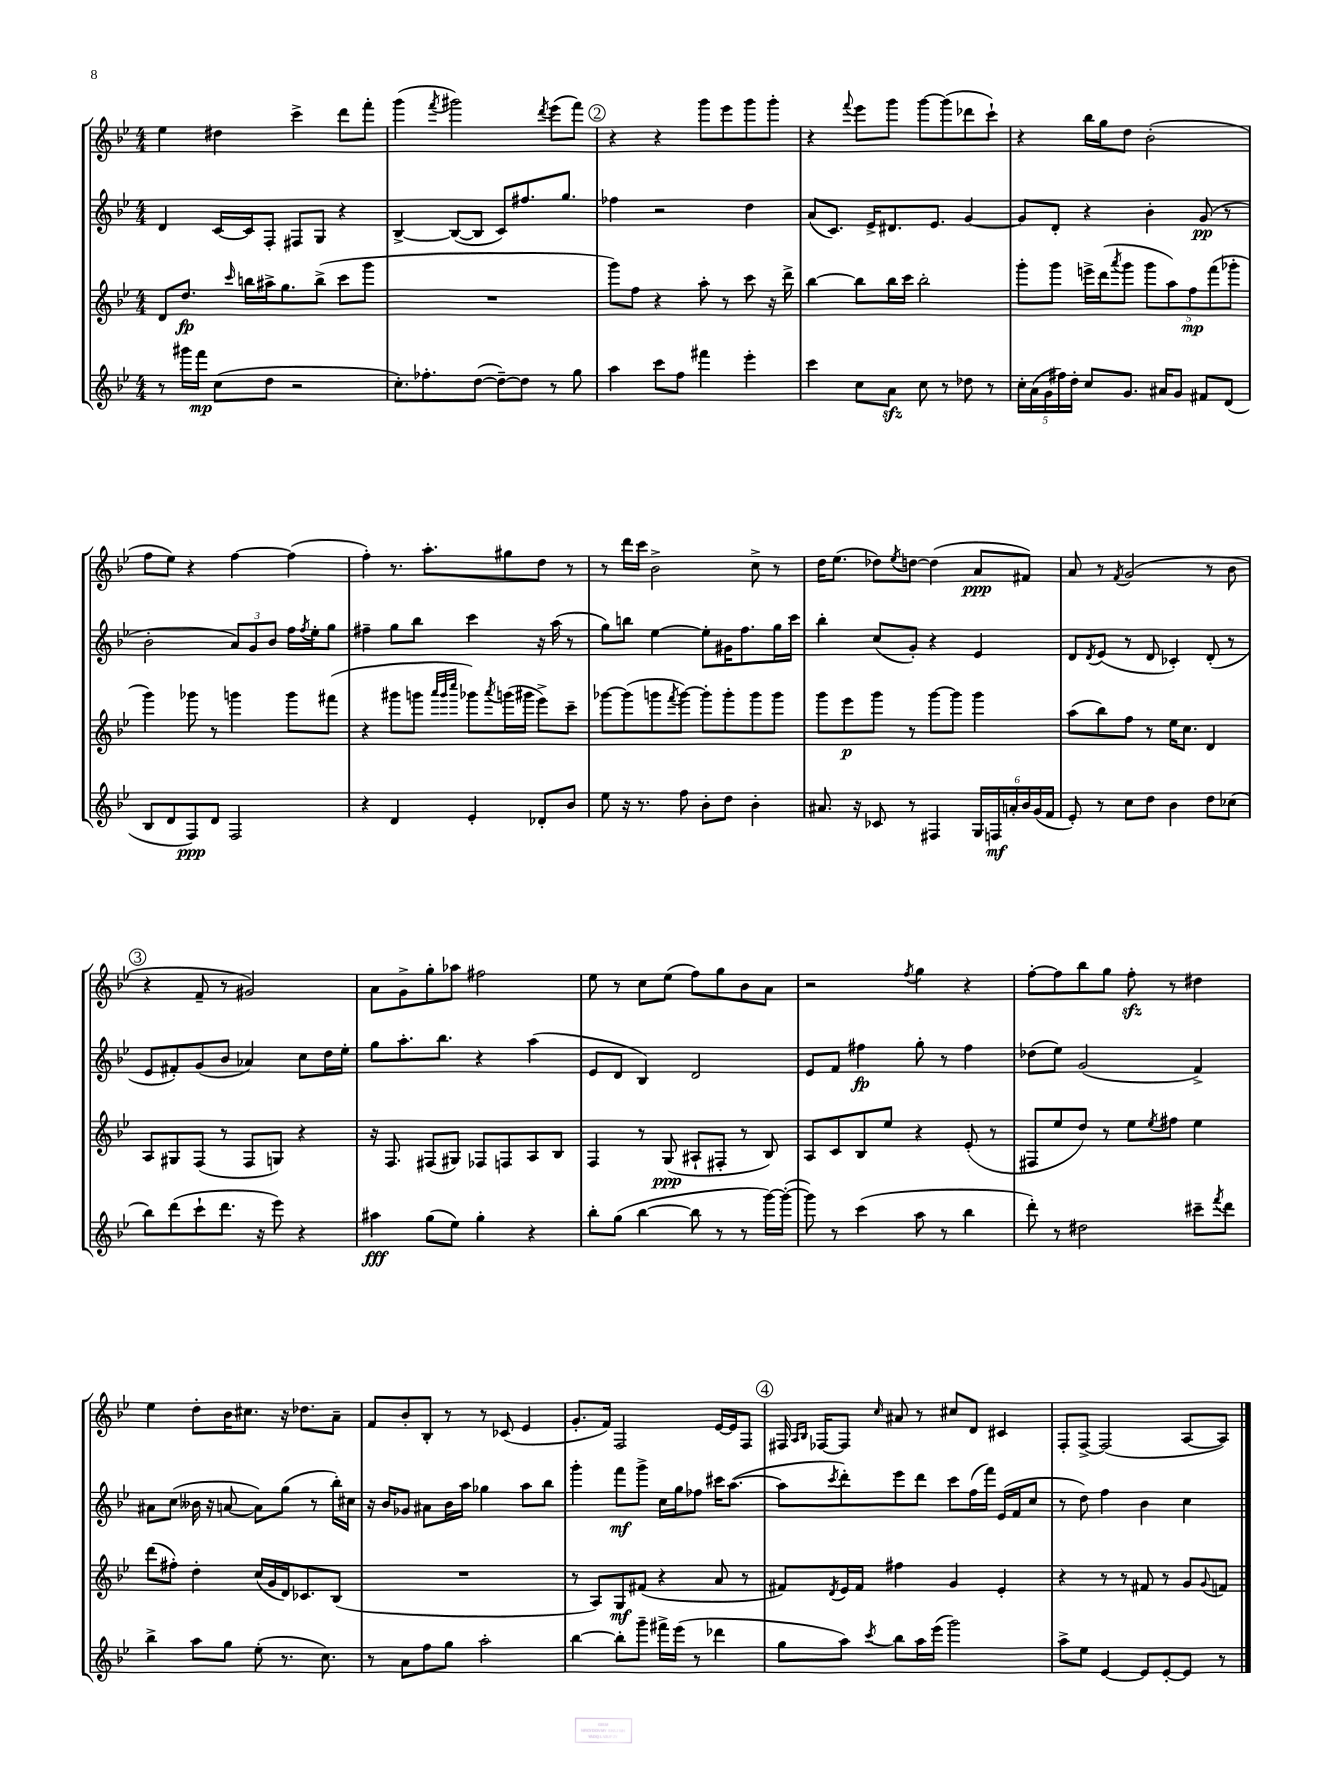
<<
\new StaffGroup <<
\new Staff = "s0" {
    \clef treble \key bes \major \numericTimeSignature \time 4/4
    ees''4 dis''4 c'''4-> d'''8 f'''8-. |
    g'''4( \acciaccatura { f'''8 } gis'''2) \acciaccatura { d'''8 } ees'''8( f'''8) |
    \mark \markup { \circle "2" } r4 r4 g'''8 ees'''8 g'''8 g'''8-. |
    r4 \appoggiatura { f'''8 } ees'''8 g'''8 g'''8~ g'''8( des'''8 c'''8-!) |
    r4 bes''16 g''16 d''8 bes'2-.( |
    f''8 ees''8) r4 f''4~ f''4( |
    f''4-.) r8. a''8.-. gis''8 d''8 r8 |
    r8 d'''16 c'''16 bes'2-> c''8-> r8 |
    d''16 ees''8.( des''8) \acciaccatura { ees''8 } d''8~ d''4( a'8\ppp fis'8) |
    a'8 r8 \acciaccatura { f'8 } g'2( r8 bes'8 |
    \mark \markup { \circle "3" } r4 f'8-- r8 gis'2) |
    a'8 g'8-> g''8-. aes''8 fis''2 |
    ees''8 r8 c''8 ees''8( f''8) g''8 bes'8 a'8 |
    r2 \acciaccatura { f''8 } g''4 r4 |
    f''8~-. f''8 bes''8 g''8 f''8-.\sfz r8 dis''4 |
    ees''4 d''8-. bes'16 cis''8. r16 des''8. a'8-- |
    f'8 bes'8-. bes8-. r8 r8 ces'8( ees'4 |
    g'8.-. f'16) f2 ees'16~ ees'16 f8 |
    \mark \markup { \circle "4" } fis16 \grace { a16 bes16 } fes16~ fes8 \grace { c''16 } ais'8 r8 cis''8 d'8 cis'4 |
    f8-. f8~-> f2( a8~ a8) \bar "|." |
}
\new Staff = "s1" {
    \clef treble \key bes \major \numericTimeSignature \time 4/4
    d'4 c'16~ c'16 f8-. fis8 g8 r4 |
    bes4~-> bes8~( bes8 c'8) fis''8. g''8. |
    \mark \markup { \circle "2" } fes''4 r2 d''4 |
    a'8( c'8.) ees'16-> dis'8. ees'8. g'4~ |
    g'8 d'8-. r4 bes'4-. g'8\pp( r8 |
    bes'2-. \tuplet 3/2 { a'8) g'8 bes'8 } f''16 \acciaccatura { f''8 } ees''16-. g''8 |
    fis''4-- g''8 bes''8 c'''4 r16 a''16( r8 |
    g''8) b''8 ees''4~ ees''8-. gis'16 f''8. g''16 c'''16 |
    bes''4-. c''8( g'8-.) r4 ees'4 |
    d'8 \acciaccatura { d'8 } ees'8( r8 d'8 ces'4-.) d'8-.( r8 |
    \mark \markup { \circle "3" } ees'8 fis'8-.) g'8( bes'8 aes'4) c''8 d''16 ees''16-. |
    g''8 a''8.-. bes''8. r4 a''4( |
    ees'8 d'8 bes4) d'2 |
    ees'8 f'8 fis''4\fp g''8-. r8 fis''4 |
    des''8( ees''8) g'2( f'4->) |
    ais'8 c''8( beses'16 r16 a'8~ a'8) g''8( r8 bes''16-.) cis''16 |
    r16 bes'16 ges'8 ais'8 bes'16 a''16 ges''4 a''8 bes''8 |
    g'''4-. f'''8\mf g'''8-> c''16 g''16 fes''8 cis'''16 a''8.~( |
    \mark \markup { \circle "4" } a''8 \acciaccatura { c'''8 } d'''8-.) ees'''8 d'''8 c'''8 f''16( f'''16) ees'16( f'16 c''8 |
    r8 d''8) f''4 bes'4 c''4 \bar "|." |
}
\new Staff = "s2" {
    \clef treble \key bes \major \numericTimeSignature \time 4/4
    d'8 d''8.\fp \grace { c'''16 } b''16 ais''16-> g''8. b''8->( c'''8 g'''8 |
    R1 |
    \mark \markup { \circle "2" } g'''8) f''8 r4 a''8-. r8 c'''8 r16 d'''16-> |
    bes''4~ bes''8 bes''16 c'''16 bes''2-. |
    g'''8-. g'''8 e'''16-> d'''16( \acciaccatura { a'''8 } g'''8 \tuplet 5/4 { g'''8 a''8) f''8\mp f'''8( ges'''8-. } |
    g'''4) ges'''8 r8 g'''4 g'''8 fis'''8( |
    r4 gis'''8 g'''8 \grace { a'''32 g'''32 c''''32 } ges'''8) \acciaccatura { a'''8 } g'''16( gis'''16 ees'''8->) c'''8-- |
    ges'''8~ ges'''8( g'''8 \acciaccatura { f'''8 } g'''8~) g'''8-. g'''8-. g'''8 g'''8 |
    g'''8 ees'''8\p g'''8 r8 g'''8~ g'''8 g'''4 |
    a''8( bes''8) f''8 r8 ees''16 c''8. d'4 |
    \mark \markup { \circle "3" } a8 gis8 f8( r8 f8 g8) r4 |
    r16 f8. fis8( gis8) fes8 f8 a8 bes8 |
    f4 r8 g8\ppp( ais8-! fis8-. r8 bes8) |
    a8 c'8 bes8 ees''8 r4 ees'8-.( r8 |
    fis8 ees''8 d''8) r8 ees''8 \acciaccatura { ees''8 } fis''8 ees''4 |
    d'''8( fis''8-.) d''4-. c''16( g'16 d'16) ces'8. bes8( |
    R1 |
    r8 a8) g8\mf fis'8( r4 a'8 r8 |
    \mark \markup { \circle "4" } fis'8) \acciaccatura { d'8 } ees'16 fis'16 fis''4 g'4 ees'4-. |
    r4 r8 r8 fis'8 r8 g'8 \appoggiatura { g'8 } f'8 \bar "|." |
}
\new Staff = "s3" {
    \clef treble \key bes \major \numericTimeSignature \time 4/4
    r8 gis'''16 f'''16\mp c''8( d''8 r2 |
    c''8.-.) fes''8.-. d''8~( d''8~--) d''8 r8 g''8 |
    \mark \markup { \circle "2" } a''4 c'''8 f''8 fis'''4 ees'''4-. |
    c'''4 c''8 a'8\sfz c''8 r8 des''8 r8 |
    \tuplet 5/4 { c''16-. a'16( g'16 fis''16) d''16-. } c''8 g'8. ais'16 g'8 fis'8 d'8( |
    bes8 d'8 f8\ppp) d'8 f2 |
    r4 d'4 ees'4-. des'8-. bes'8 |
    ees''8 r16 r8. f''8 bes'8-. d''8 bes'4-. |
    ais'8. r16 ces'8 r8 fis4 \tuplet 6/4 { g16 f16\mf a'16-. bes'16 g'16( f'16 } |
    ees'8-.) r8 c''8 d''8 bes'4 d''8 ces''8( |
    \mark \markup { \circle "3" } bes''8) d'''8( c'''8-! d'''8. r16 ees'''8) r4 |
    ais''4\fff g''8( ees''8) g''4-. r4 |
    bes''8-. g''8( bes''4~ bes''8 r8 r8 g'''16~) g'''16~-.( |
    g'''8) r8 c'''4( a''8 r8 bes''4 |
    d'''8-.) r8 dis''2 cis'''8-- \acciaccatura { f'''8 } d'''8 |
    bes''4-> a''8 g''8 ees''8-.( r8. c''8.) |
    r8 a'8 f''8 g''8 a''2-. |
    bes''4~ bes''8-. g'''8-- fis'''16-> ees'''16( r8 des'''4 |
    \mark \markup { \circle "4" } g''8 a''8) \acciaccatura { c'''8 } bes''8 a''16 ees'''16( g'''2) |
    a''8-> ees''8 ees'4~ ees'8 ees'8~-. ees'8 r8 \bar "|." |
}
>>
>>
\layout { \context { \Score \remove "Bar_number_engraver" } }
